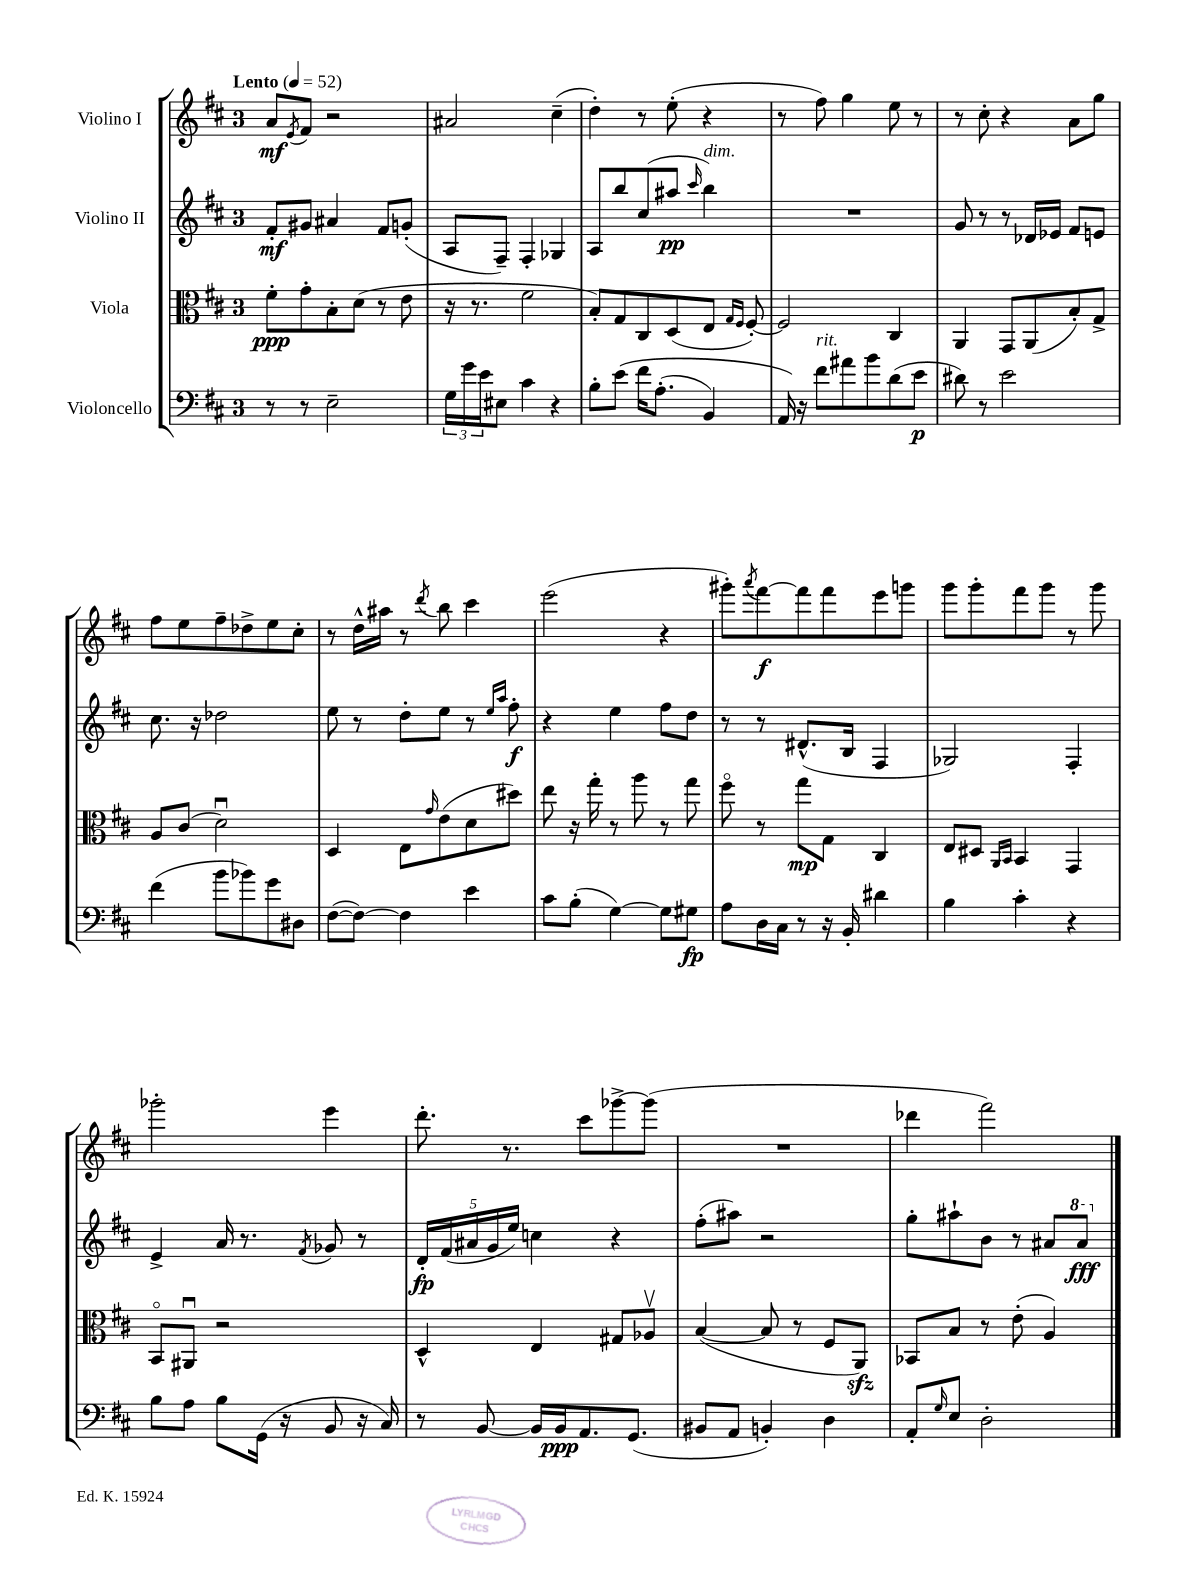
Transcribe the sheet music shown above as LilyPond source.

<<
\new StaffGroup <<
\new Staff = "s0" \with { instrumentName = "Violino I" } {
    \clef treble \key d \major \once \override Staff.TimeSignature.style = #'single-digit \time 3/4 \tempo "Lento" 4 = 52
    a'8\mf \acciaccatura { e'8 } fis'8 r2 |
    ais'2 cis''4--( |
    d''4-.) r8 e''8-.( r4 |
    r8 fis''8) g''4 e''8 r8 |
    r8 cis''8-. r4 a'8 g''8 |
    fis''8 e''8 fis''8-- des''8-> e''8 cis''8-. |
    r8 d''16-^ ais''16 r8 \acciaccatura { d'''8 } b''8 cis'''4 |
    e'''2( r4 |
    gis'''8-.) \acciaccatura { a'''8 } fis'''8~\f fis'''8 fis'''8 e'''8 g'''8 |
    g'''8 g'''8-. fis'''8 g'''8 r8 g'''8 |
    ges'''2-. e'''4 |
    d'''8.-. r8. cis'''8 ges'''8~-> ges'''8( |
    R2. |
    des'''4 fis'''2) \bar "|." |
}
\new Staff = "s1" \with { instrumentName = "Violino II" } {
    \clef treble \key d \major \once \override Staff.TimeSignature.style = #'single-digit \time 3/4
    fis'8-.\mf gis'8 ais'4 fis'8 g'8-.( |
    a8 fis8--) fis4-. ges4 |
    a8 b''8 cis''8( ais''8\pp \grace { cis'''16 } b''4^\markup { \italic "dim." }) |
    R2. |
    g'8 r8 r8 des'16 ees'16 fis'8 e'8 |
    cis''8. r16 des''2 |
    e''8 r8 d''8-. e''8 r8 \grace { e''16 a''16 } fis''8-.\f |
    r4 e''4 fis''8 d''8 |
    r8 r8 dis'8.-^( b16 fis4 |
    ges2) fis4-. |
    e'4-> a'16 r8. \acciaccatura { fis'8 } ges'8 r8 |
    \tuplet 5/4 { d'16-.\fp fis'16( ais'16 g'16 e''16) } c''4 r4 |
    fis''8-.( ais''8) r2 |
    g''8-. ais''8-! b'8 r8 ais'8 \ottava #1 ais''8\fff \ottava #0 \bar "|." |
}
\new Staff = "s2" \with { instrumentName = "Viola" } {
    \clef alto \key d \major \once \override Staff.TimeSignature.style = #'single-digit \time 3/4
    fis'8-.\ppp g'8-. b8-. d'8( r8 e'8 |
    r16 r8. fis'2 |
    b8-.) g8 cis8 d8( e8 \grace { g16 fis16 } fis8~-.) |
    fis2 cis4 |
    a,4 g,8 a,8( b8-.) g8-> |
    a8 cis'8( d'2\downbow) |
    d4 e8 \grace { g'16 } e'8( d'8 dis''8) |
    e''8 r16 g''16-. r8 a''8 r8 g''8 |
    fis''8\flageolet r8 g''8\mp g8 cis4 |
    e8 dis8 \grace { a,16 b,16 } b,4 g,4 |
    b,8\flageolet ais,8\downbow r2 |
    d4-^ e4 gis8 aes8\upbow |
    b4~( b8 r8 fis8 a,8\sfz) |
    bes,8 b8 r8 e'8-.( a4) \bar "|." |
}
\new Staff = "s3" \with { instrumentName = "Violoncello" } {
    \clef bass \key d \major \once \override Staff.TimeSignature.style = #'single-digit \time 3/4
    r8 r8 e2-- |
    \tuplet 3/2 { g16 g'16 e'16 } eis8 cis'4 r4 |
    b8-. e'8\( fis'16 a8.-.( b,4) |
    a,16\) r16 fis'8^\markup { \italic "rit." } ais'8 b'8 d'8( e'8\p |
    dis'8) r8 e'2 |
    fis'4( b'8 bes'8) g'8 dis8 |
    fis8~( fis8~) fis4 e'4 |
    cis'8 b8-.( g4~) g8 gis8\fp |
    a8 d16 cis16 r8 r16 b,16-. dis'4 |
    b4 cis'4-. r4 |
    b8 a8 b8 g,16( r16 b,8 r16 cis16) |
    r8 b,8~ b,16 b,16\ppp a,8. g,8.( |
    bis,8 a,8 b,4-.) d4 |
    a,8-. \grace { g16 } e8 d2-. \bar "|." |
}
>>
>>
\layout { \context { \Score \remove "Bar_number_engraver" } }
